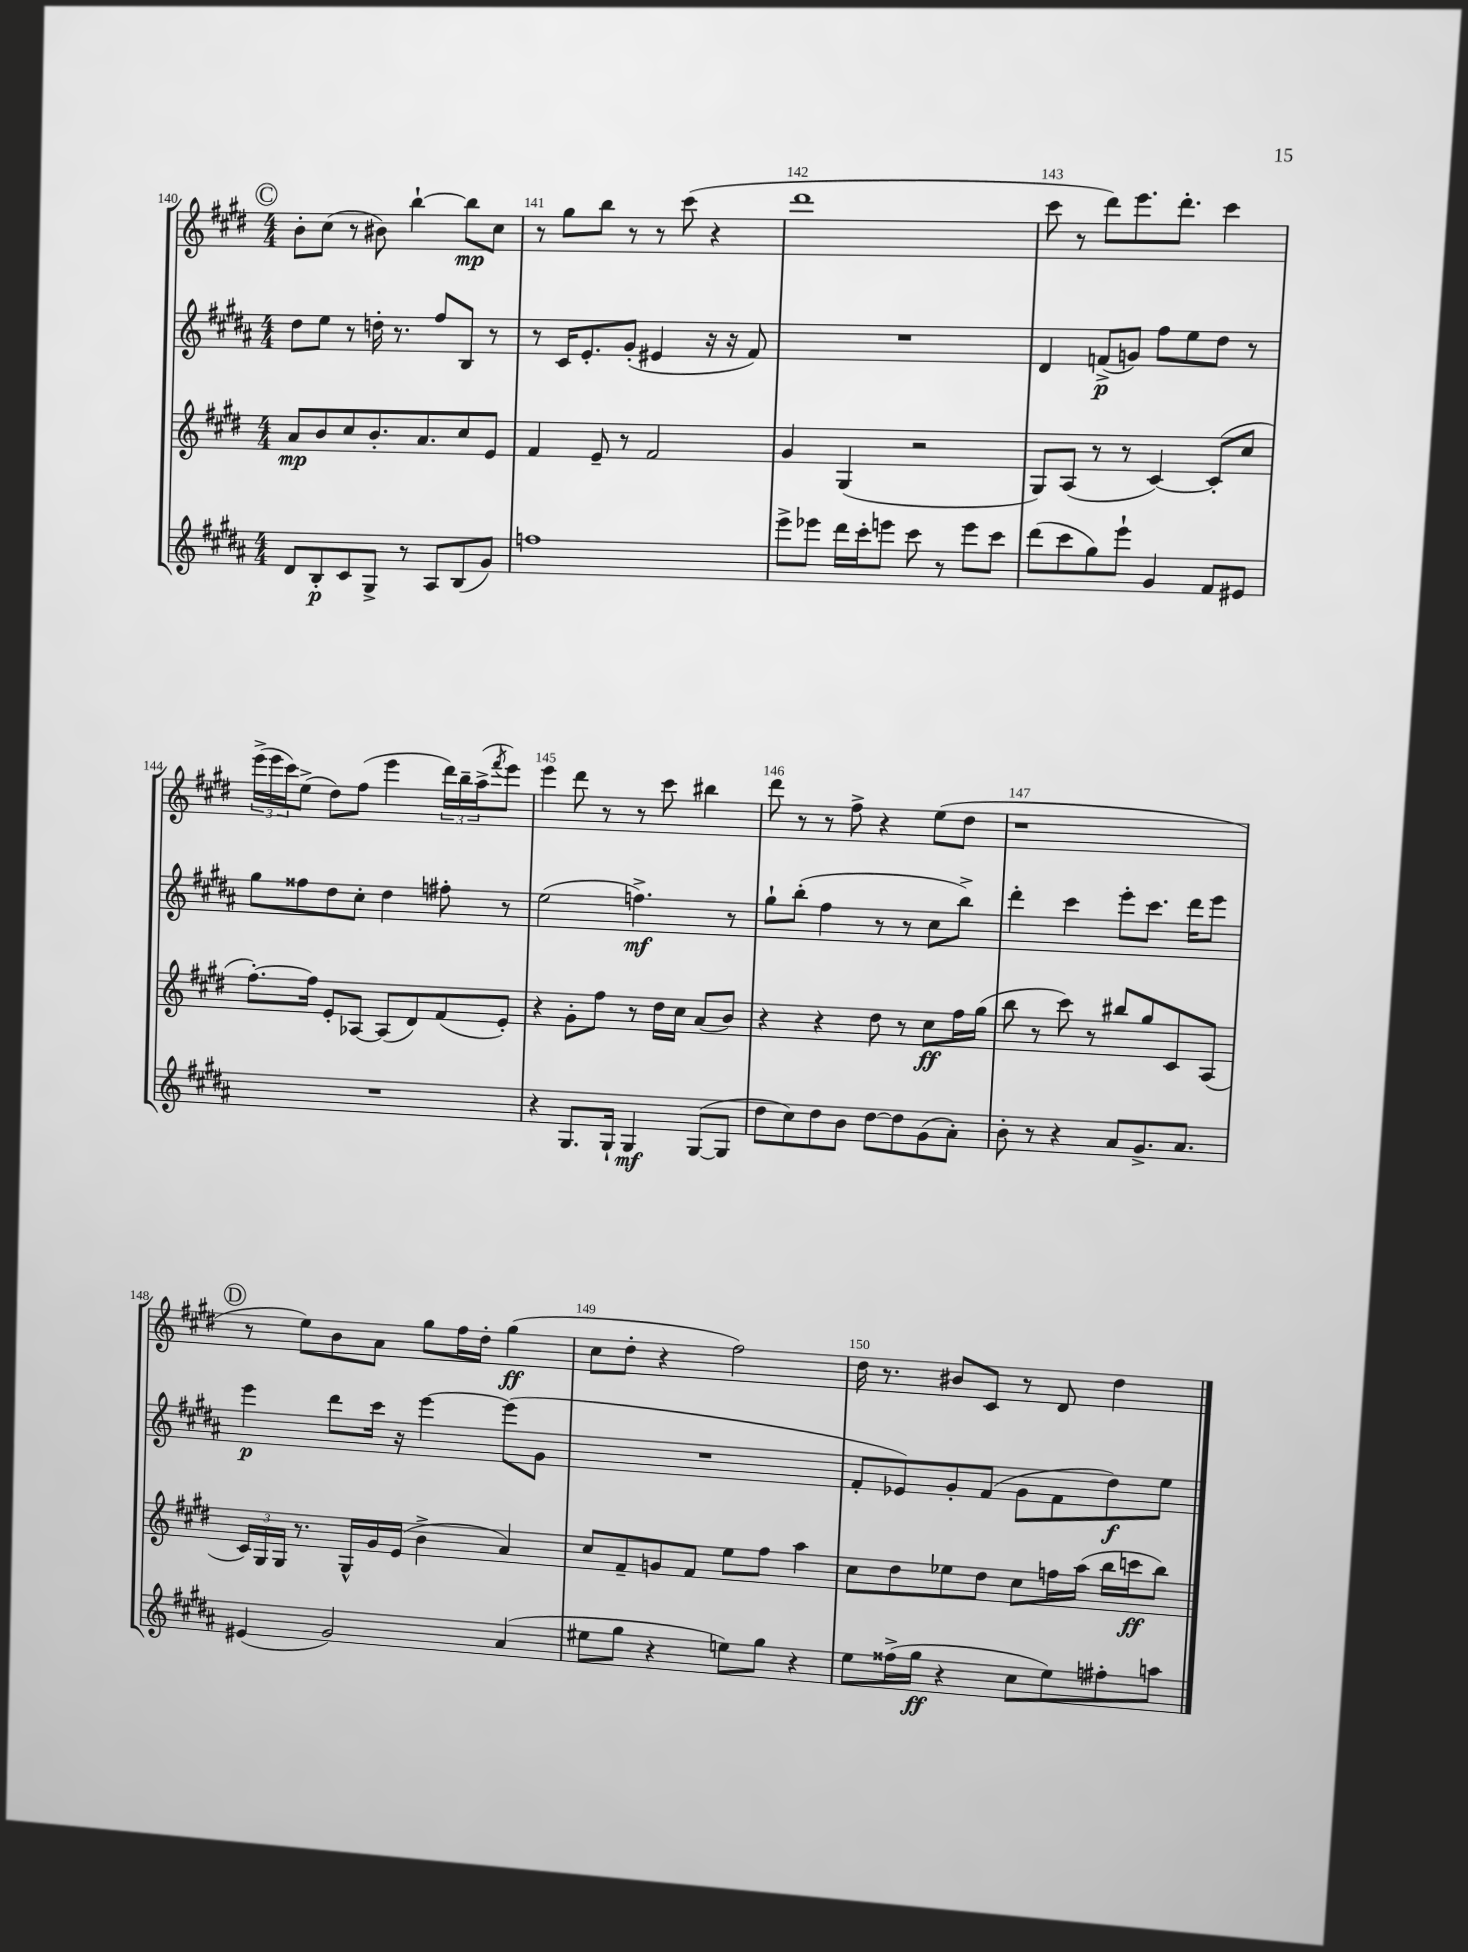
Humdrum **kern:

**kern	**kern	**kern	**kern
*staff4	*staff3	*staff2	*staff1
*clefG2	*clefG2	*clefG2	*clefG2
*k[f#c#g#d#a#]	*k[f#c#g#d#]	*k[f#c#g#d#a#]	*k[f#c#g#d#]
*M4/4	*M4/4	*M4/4	*M4/4
8d#	8a	8dd#	8b'
8B'	8b	8ee	(8cc#
8c#	8cc#	8r	8r
8G#^	8.b'	16dd'	8b#)
.	.	8.r	.
8r	.	.	[4bb`
.	8.a	.	.
8A#	.	8ff#	.
(8B	8cc#	8B	8bb]
8g#)	8e	8r	8cc#
=	=	=	=
1ff	4f#	8r	8r
.	.	16c#	8gg#
.	.	8.e'	.
.	8e~	.	8bb
.	8r	(8g#'	8r
.	2f#	4e#	8r
.	.	.	(8ccc#
.	.	16r	4r
.	.	16r	.
.	.	8f#)	.
=	=	=	=
8eee^	4g#	1r	1ddd#
8eee-	.	.	.
16ddd#	(4G#	.	.
16ccc#'	.	.	.
8eee	.	.	.
8ccc#	2r	.	.
8r	.	.	.
8eee	.	.	.
8ccc#	.	.	.
=	=	=	=
(8ddd#	8G#)	4d#	8ccc#
8ccc#	(8A	.	8r
8gg#)	8r	(8f^	8ddd#)
8eee`	8r	8g)	8.eee
4g#	[4c#)	8ff#	.
.	.	.	8.ddd#'
.	.	8ee	.
8f#	(8c#']	8dd#	4ccc#
8e#	8cc#	8r	.
=	=	=	=
1r	[8.ff#')	8gg#	(24eee^
.	.	.	24eee
.	.	.	24ccc#)
.	.	8ff##	(8ee^
.	16ff#]	.	.
.	8e'	8dd#	8dd#)
.	[8A-	8cc#'	(8ff#
.	(8A-]	4dd#	4eee
.	8d#)	.	.
.	(8f#	8ff#'	24ddd#)
.	.	.	24bb~
.	.	.	(24aa^
.	.	.	8qfff#
.	8e')	8r	8eee)
=	=	=	=
4r	4r	(2ee	4eee
8.G#	8g#'	.	8ddd#
.	8ff#	.	8r
16G#`	.	.	.
4G#	8r	4.ff^)	8r
.	16dd#	.	8ccc#
.	16cc#	.	.
([8G#	(8a	.	4bb#
8G#]	8b)	8r	.
=	=	=	=
8dd#	4r	8gg#`	8ddd#
8cc#)	.	(8bb'	8r
8dd#	4r	4ff#	8r
8b	.	.	8ff#^
[8dd#	8dd#	8r	4r
8dd#]	8r	8r	.
(8g#	8cc#	8cc#	(8ee
8a#')	16ff#	8bb^)	8dd#
.	(16gg#	.	.
=	=	=	=
8b'	8bb	4ddd#'	1r
8r	8r	.	.
4r	8ccc#)	4ccc#	.
.	8r	.	.
8a#	8bb#	8eee'	.
8.g#^	8gg#	8.ccc#	.
.	8c#	.	.
8.a#	.	16ddd#	.
.	(8A	8eee	.
=	=	=	=
(4e#	24c#)	4eee	8r
.	24G#	.	.
.	24G#	.	.
.	8.r	.	8ee)
2g#)	.	8ddd#	8b
.	16G#^^	.	.
.	16g#	16ccc#	8a
.	(16e	16r	.
.	4b^	[4eee	8gg#
.	.	.	16ff#
.	.	.	16dd#'
(4a#	4a)	(8eee]	(4gg#
.	.	8g#	.
=	=	=	=
8ee#	8cc#	1r	8cc#
8gg#	8f#~	.	8dd#'
4r	8g	.	4r
.	8f#	.	.
8ee)	8ee	.	2ff#)
8gg#	8ff#	.	.
4r	4aa	.	.
=	=	=	=
8ee	8cc#	8f#'	16dd#
.	.	.	8.r
(16ff##^	8dd#	8e-)	.
16gg#	.	.	.
4r	8ee-	8g#'	8b#
.	8dd#	(8f#	8c#
8cc#	8cc#	8g#	8r
8ee)	16ff	8f#	8d#
.	(16aa	.	.
8ff#'	16bb	8dd#)	4dd#
.	16ccc	.	.
8aa	8bb)	8ee	.
==	==	==	==
*-	*-	*-	*-
